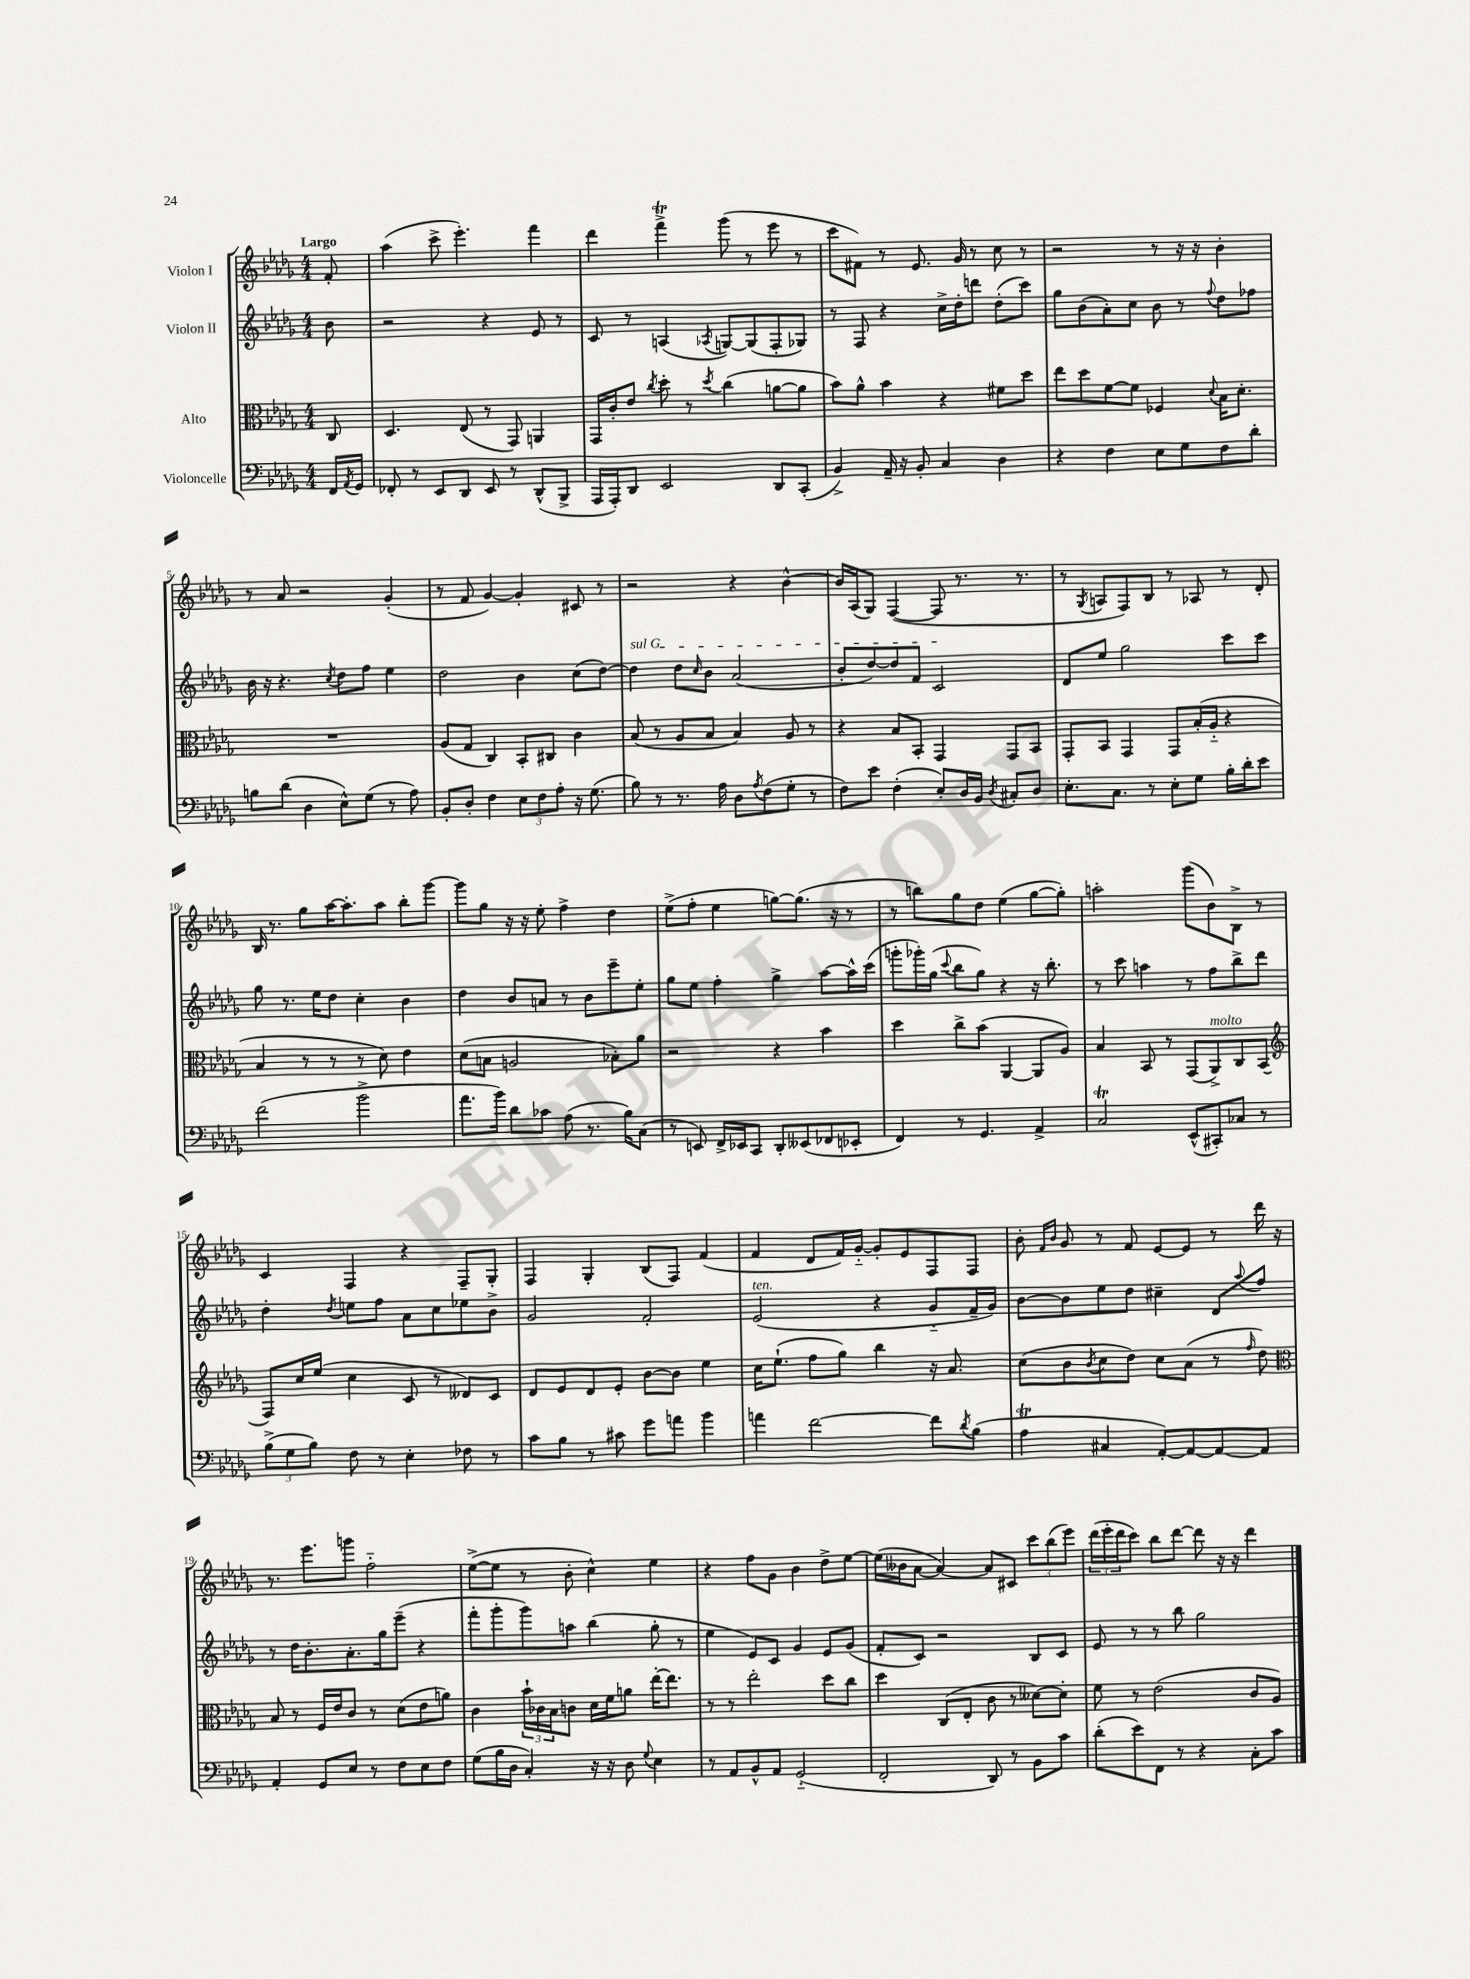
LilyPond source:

<<
\new StaffGroup <<
\new Staff = "s0" \with { instrumentName = "Violon I" } {
    \clef treble \key des \major \numericTimeSignature \time 4/4 \partial 8 \tempo "Largo"
    f'8-. |
    aes''4( c'''8-> ees'''4.-.) f'''4 |
    des'''4 f'''4->\trill ges'''8( r8 ees'''8 r8 |
    c'''8 fis'8) r8 ees'8. ges'16 r8 c''8 r8 |
    r2 r8 r16 r16 bes'4-. |
    r8 aes'8 r2 ges'4-.( |
    r8 f'8 ges'4~) ges'4-. cis'8 r8 |
    r2 r4 bes'4~-^ |
    bes'16 aes16( ges8) f4~( f8 r8. r8. |
    r8 \acciaccatura { ges8 } a8 f8) bes8 r8 aes8 r8 des'8-. |
    bes16 r8. ges''8 aes''16~ aes''8.-. aes''8 bes''8-. ges'''8~ |
    ges'''8 ges''8 r16 r16 ees''8-. f''4-> des''4 |
    ees''8->( f''8-. ees''4 g''8~) g''8.( r16 r8 |
    r8 b''8) ges''8 des''8 ees''4( ges''8~ ges''8-.) |
    a''2-. ges'''8( bes'8) bes8-> r8 |
    c'4 f4 r4 f8-- ges8-. |
    f4 ges4-. bes8( f8) f'4( |
    f'4 des'8 f'16) ges'16~-_ ges'8-. ees'8 f8 f8 |
    bes'8-. \grace { f'16 bes'16 } ges'8 r8 f'8 ees'8~ ees'8 r8 des'''16 r16 |
    r8. ees'''8. g'''8 f''2-_ |
    ees''8~->( ees''8 r8 bes'8-. c''4-^) ees''4 |
    r4 f''8 ges'8 bes'4 des''8-> ees''8~ |
    ees''16( beses'16 aes'8~ aes'4~) aes'8 cis'8 \tuplet 3/2 { c'''8 bes''8( ees'''8) } |
    \tuplet 3/2 { des'''16( ees'''16-. des'''16 } c'''8) bes''8 des'''8~ des'''8 r16 r16 des'''4 \bar "|." |
}
\new Staff = "s1" \with { instrumentName = "Violon II" } {
    \clef treble \key des \major \numericTimeSignature \time 4/4 \partial 8
    bes'8 |
    r2 r4 ees'8 r8 |
    c'8 r8 a4( \acciaccatura { aes8 } g8~) g8( f8-. ges8) |
    r8 f8 r4 c''16-> des''16-. d'''8 des''8-.( c'''8) |
    ges''8 bes'8( aes'8-.) c''8 bes'8 r8 \appoggiatura { f''8 } des''8 fes''8 |
    bes'16 r16 r4. \acciaccatura { c''8 } des''8 f''8 ees''4 |
    des''2 bes'4 c''8( des''8~) |
    \once \override TextSpanner.bound-details.left.text = \markup { \italic "sul G" } des''4\startTextSpan des''8 \grace { c''16 } bes'8 aes'2( |
    bes'8-. des''8~) des''8 f'8 c'2\stopTextSpan |
    des'8 ees''8 ges''2 c'''8 c'''8 |
    ges''8 r8. ees''16 des''8 c''4-. bes'4 |
    des''4 bes'8 a'8 r8 bes'8 ees'''8-- ees''8-. |
    ges''8 ees''8 f''4-. ges''4-> aes''8~ aes''16-^ c'''16( |
    g'''8-. ges'''16-.) ges''16( \appoggiatura { c'''8 } bes''8 ges''8) r4 r16 bes''8.-. |
    r8 c'''8 a''4 r8 f''8 bes''8-> des'''8 |
    des''4-. \acciaccatura { des''8 } e''8 f''8 aes'8 c''8 ees''8 bes'8-> |
    ges'2 f'2-. |
    ees'2^\markup { \italic "ten." }( r4 ges'8-_ f'16-- ges'16) |
    bes'8~ bes'8 ees''8 des''8 cis''4-- des'8 \appoggiatura { aes''8 } f''8 |
    r8 des''16 bes'8.-. aes'8.-. ges''16 ees'''8--( r4 |
    f'''8-. ges'''8-. ges'''8) a''8 bes''4( ges''8-. r8 |
    ees''4 ees'8) c'8 ges'4 ees'8 ges'8( |
    f'8-. c'8) r2 bes8 c'8 |
    ees'8 r8 r8 bes''8 ges''2 \bar "|." |
}
\new Staff = "s2" \with { instrumentName = "Alto" } {
    \clef alto \key des \major \numericTimeSignature \time 4/4 \partial 8
    c8 |
    des4. ees8( r8 ges,8) a,4 |
    ges,16 c'16-. ees'8 \acciaccatura { c''8 } des''8-. r8 \acciaccatura { des''8 } c''4( a'8~ a'8 |
    bes'8) aes'8-^ bes'4 r4 fis'8 des''8 |
    ees''8 des''8 f'8~ f'8 fes4 \appoggiatura { des'8 } bes16 des'8.-. |
    R1 |
    aes8( ges8 c4) bes,8-. cis8 c'4 |
    bes8( r8 aes8 bes8 bes4) aes8 r8 |
    r4 bes8 bes,8-. ges,4 ges,8 bes,8 |
    ges,8-. bes,8 ges,4 ges,8 bes16-.( aes16-_ r4 |
    bes4 r8 r8 r8 des'8) ees'4 |
    des'8( b8 a2 bes8-.) aes'8 |
    r2 r4 bes'4 |
    des''4 c''8-> bes'8( aes,4~ aes,8 aes8) |
    bes4 bes,8 r8 ges,8( aes,8->^\markup { \italic "molto" }) c8 bes,8( |
    \clef treble f8) c''16 ees''16( c''4 c'8 r8 deses'8) c'8 |
    des'8 ees'8 des'8 ees'8-. bes'8~ bes'8 ees''4 |
    c''16 ees''8.-!( f''8 ges''8) bes''4 r16 aes'8. |
    c''8( bes'8 \acciaccatura { bes'8 } c''8 des''8) c''8 aes'8( r8 \grace { f''16 } des''8) |
    \clef alto bes8 r8 f16 ees'16 c'8 r8 des'8( ees'8 a'8) |
    c'4 \tuplet 3/2 { bes'16-! ces'16 bes16 } c'8 des'16 f'16 a'8 ees''16~-. ees''8. |
    r8 r8 ees''2-. des''8 c''8 |
    des''4 c8( ees8-. c'8 r8 deses'8~) deses'8-. |
    f'8 r8 ees'2( c'8 aes8) \bar "|." |
}
\new Staff = "s3" \with { instrumentName = "Violoncelle" } {
    \clef bass \key des \major \numericTimeSignature \time 4/4 \partial 8
    f,16 \acciaccatura { aes,8 } ges,16 |
    fes,8-. r8 ees,8 des,8 ees,8 r8 des,8-^( bes,,8-> |
    aes,,16 aes,,16-.) des,8 ees,2 des,8 c,8-.( |
    bes,4->) aes,16-- r16 bes,8-. c4 des4 |
    r4 f4 ees8 ges8 f8 des'8-. |
    b8 des'8( des4 ees8-^) ges8( r8 aes8) |
    bes,8-. des8-. f4 \tuplet 3/2 { ees8 f8 aes8-. } r16 ges8.( |
    bes8) r8 r8. aes16 des8 \acciaccatura { aes8 } f8( ges8-. r8 |
    f8) ees'8 f4-.( ees8-.) des16 bes,16 \acciaccatura { des8 } cis8-. des8 |
    ees8.-. c8. r8 ees8-. ges8 bes16-. des'16-. ees'8 |
    f'2( bes'2-> |
    aes'8. bes'16) des'8 ces'8 aes8( r8. bes16) c8( |
    r8 e,8) f,16-> ees,16 c,8 des,8-. eeses,8( fes,8 ees,8-. |
    f,4) r8 ges,4. aes,4-> |
    c2\trill ees,8-^( cis,8-.) ces8 r8 |
    \tuplet 3/2 { bes8->( ges8 bes8) } f8 r8 ees4-. fes8 r8 |
    c'8 bes8 r8 cis'8 ges'8 a'8 bes'4 |
    a'4 f'2~ f'8 \acciaccatura { des'8 } bes8( |
    aes4\trill cis4 aes,8~-.) aes,8~ aes,8~ aes,8 |
    aes,4-. ges,8 ees8 r8 f8 ees8 f8 |
    ges8( bes16 des16 c4-.) r16 r16 des8 \appoggiatura { ges8 } ees4 |
    r8 aes,8 bes,8-^ aes,8 ges,2-_( |
    f,2-. des,8) r8 bes,8 c'8 |
    des'8-.( ees'8) f,8 r8 r4 c8-. c'8 \bar "|." |
}
>>
>>
